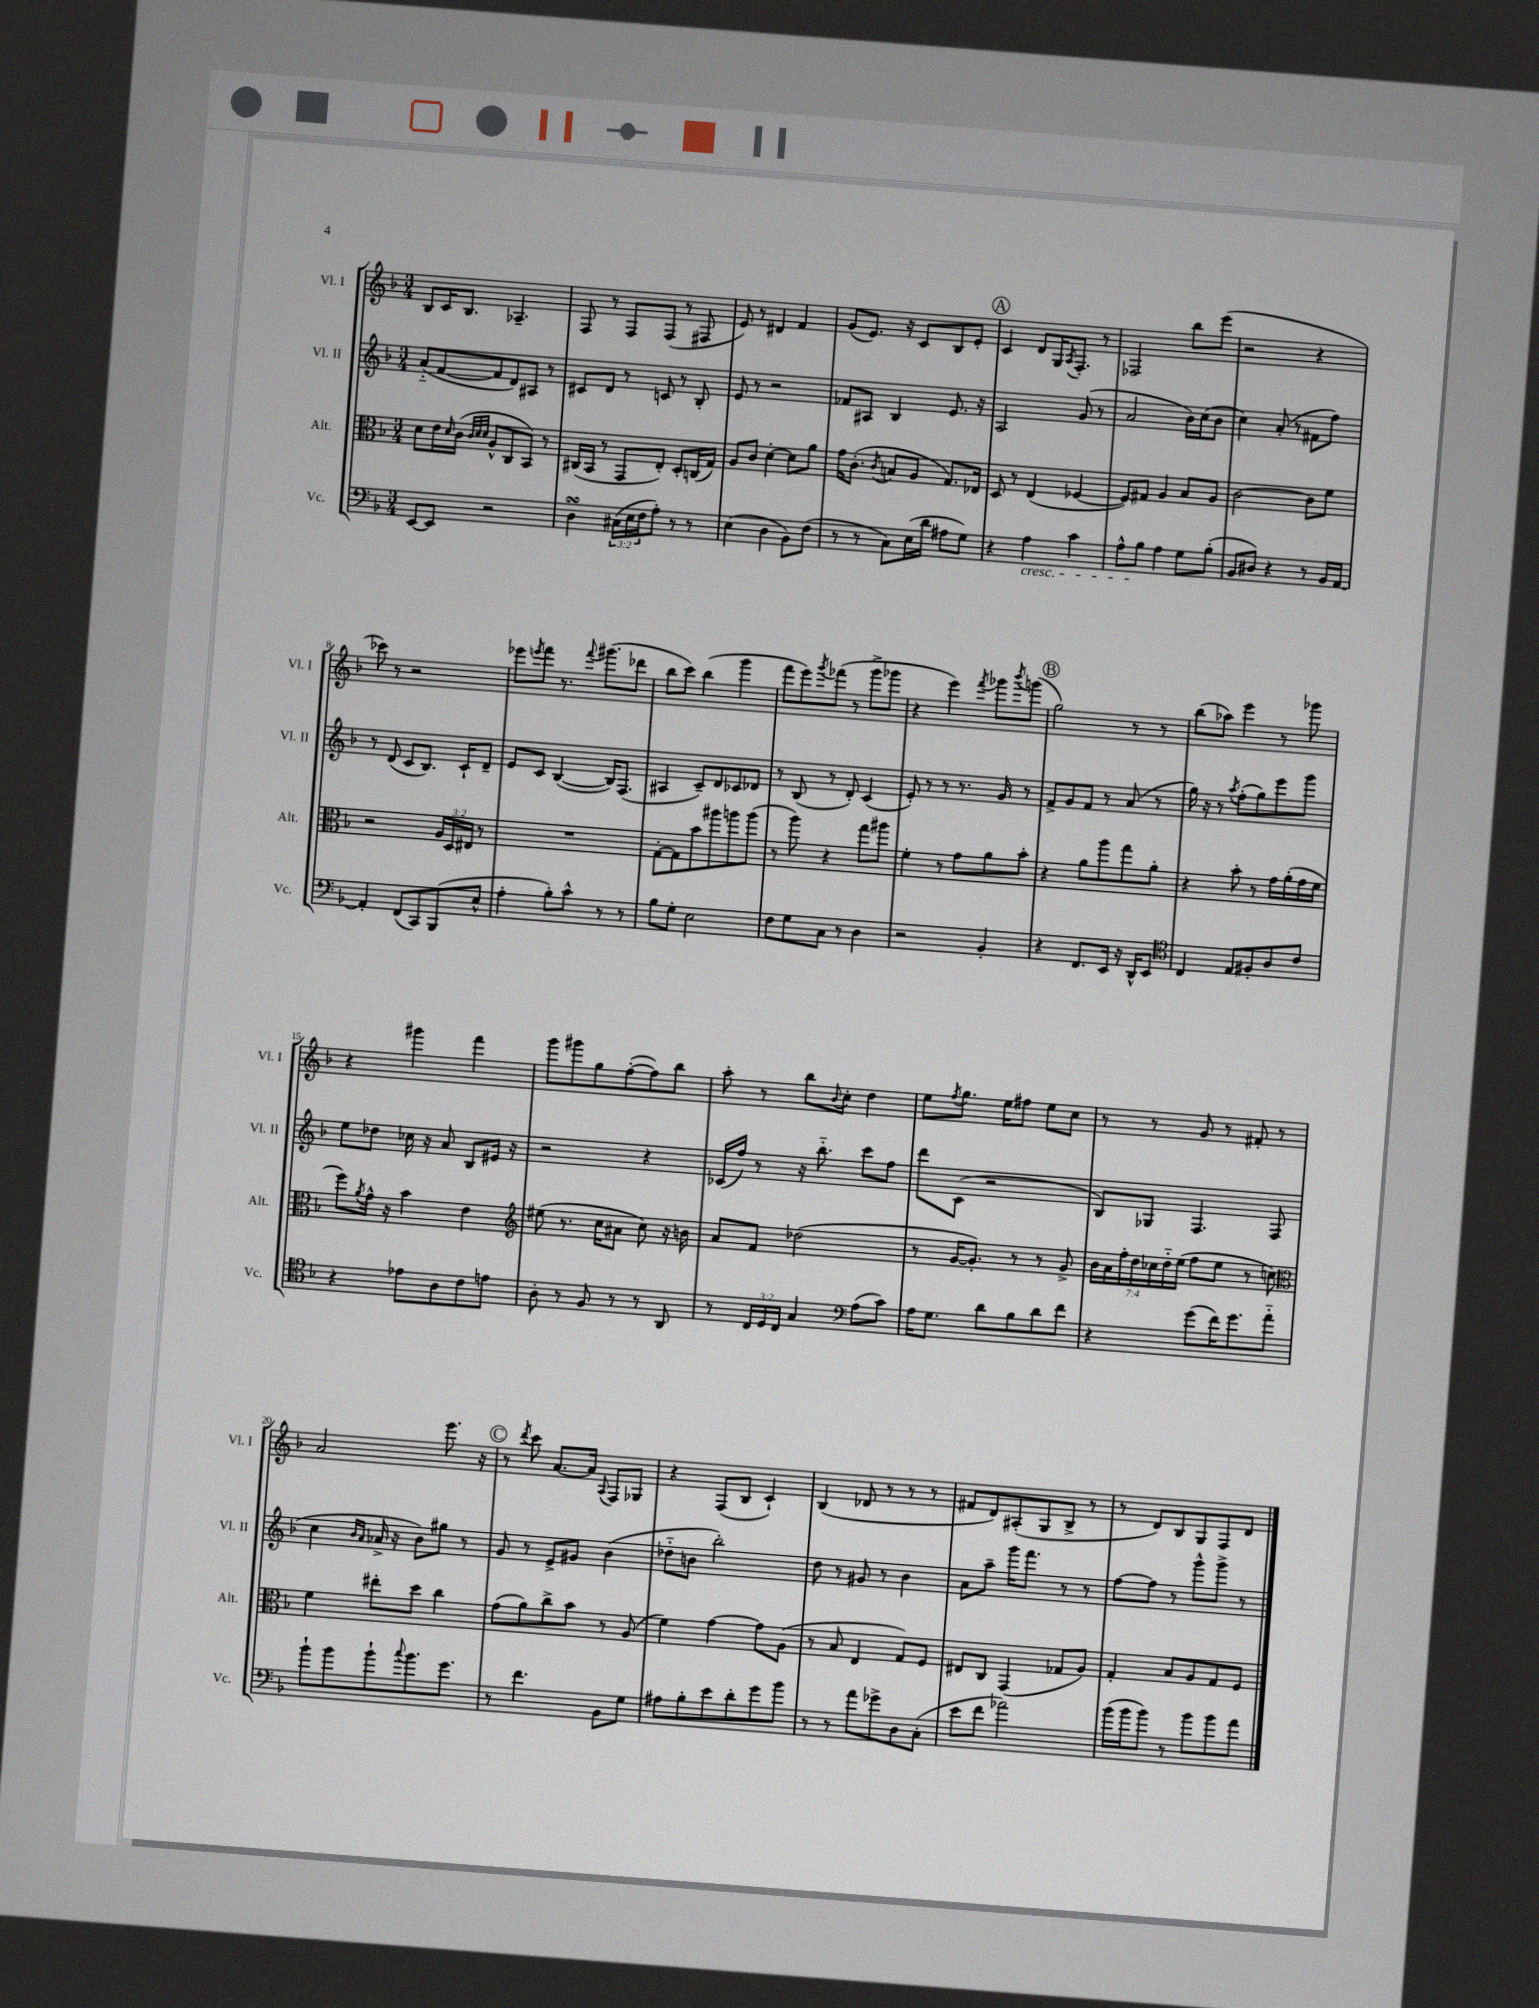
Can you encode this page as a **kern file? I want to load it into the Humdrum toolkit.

**kern	**kern	**kern	**kern
*staff4	*staff3	*staff2	*staff1
*clefF4	*clefC3	*clefG2	*clefG2
*k[b-]	*k[b-]	*k[b-]	*k[b-]
*M3/4	*M3/4	*M3/4	*M3/4
[8EE/L	8d\L	(8a'~/L	8B-/L
8EE/]J	16e\L	[8f/	16c/K
.	16qqd/	.	.
.	(16c\JJ	.	8.B-/J
.	32qqc/LLL	.	.
.	32qqd/	.	.
.	32qqd/JJJ	.	.
2r	8A^^/L	8f/]	.
.	8C/	8d/)	4.A-~/
.	8BB-/J)	8A#/J	.
.	8r	8r	.
=	=	=	=
4D\	(16C#/LL	8c#/L	8F/
.	16BB-/JJ	.	.
.	8r	8d/J	8r
(24C#\LL	8GG/L	8r	8F/L
24E\	.	.	.
24F\J	.	.	.
8A'\J)	8E'/J)	8c/	(8F/J
8r	8D'/L	8r	8r
8r	(16C/L	8B-'/	8F#/
.	16G/JJ)	.	.
=	=	=	=
(4E\	8A/L	8e/	8e/)
.	8c/J	8r	8r
4D\	[4d'\	2r	4d#/
8BB-\L)	8d\]L	.	4f/
(8F\J	8a\J	.	.
=	=	=	=
8r	16g\LK	8f-/L	(8g/L
.	(8.c'\J	.	.
8r	.	8A#/J	8.e/J)
.	8qc/	.	.
8C\L)	8B/L	4B-/	.
.	.	.	16r
(16E\L	8A/J	.	8c/L
16d\JJ	.	.	.
8A#\L	8.G/L)	8.e/	8B-/
8G\J)	.	.	8e'/J
.	16E-/Jk	16r	.
=	=	=	=
4r	8D/	2A/	4c/
.	8r	.	.
4A\	(4E/	.	8d/L
.	.	.	16G/K
.	.	.	8qA/
.	.	.	8.F'/J
4c\	[4F-/	(8g/	.
.	.	8r	8r
=	=	=	=
8A^^\L	8F-/]L)	2a/	2F-/
8B-\J	8G#/J	.	.
4A\	4A/	.	.
8G\L	8B-/L	16b-\LL)	8bb-\L
.	.	(16cc\J	.
(8B-'\J	8A/J	8b-\J	(8eee\J
=	=	=	=
8BB-/L	[2c\	4cc\)	2r
8D#/J)	.	.	.
4r	.	(8a'/	.
.	.	8r	.
8r	8c\]L	8f#\L	4r
16BB-/LL	8f\J	8ff\J)	.
[16AA/JJ	.	.	.
=	=	=	=
4AA'/]	2r	8r	8ccc-\)
.	.	(8d/	8r
(8FF/L	.	8c/L	2r
8CC/)	.	8.B-/J)	.
(8BBB-/	24A/LL	.	.
.	24D/	.	.
.	.	16c`/LK	.
.	24E#/JJ	.	.
8E^^/J	8r	8d~/J	.
=	=	=	=
4A'\	2.r	8e/L	8eee-\L
.	.	.	8qeee/
.	.	8c/J	8fff\J
8B-'\L)	.	([4B-/	8.r
8c^^\J	.	.	.
.	.	.	8qqfff/
.	.	.	(8.ggg#\L
8r	.	16B-/]LK)	.
.	.	(8.F/J	.
8r	.	.	8ddd-\J
=	=	=	=
8B-\L	[8G'\L	4A#/	8bb-\L
8G'\J	8G\]	.	8ccc\J)
2E\	8b-\	8c~/L)	(4bb-\
.	8aa#\	8d/	.
.	8aa\	8c-/	4ggg\
.	(8aa\J	8d-/J	.
=	=	=	=
8F\L	8r	8r	8fff\L
8G\	8aa\)	(8B-/	8eee\)
.	.	.	8qggg/
8C\J	4r	8r	(8fff-\J
8r	.	8d'/)	8r
4D\	8gg\L	(4c/	8ggg^\L
.	8aa#\J	.	8ggg-\J
=	=	=	=
2r	4f'\	8e'/)	4r
.	.	8r	.
.	8r	8r	4eee\)
.	8g\L	8.r	.
.	.	.	8qfff/
4BB-'/	8a\	.	8ggg-\L
.	.	16g/	.
.	.	.	8qbbb-/
.	8b-'\J	8r	(8ggg\J
=	=	=	=
4r	4r	8f^/L	2gg\)
.	.	8g/	.
8.FF/L	8a\L	8f/J	.
.	8aa\	8r	.
16EE/Jk	.	.	.
16r	8gg\	(8a/	8r
16DD^^/LK	.	.	.
8EE/J	8a'\J	8r	8r
=	=	=	=
*clefC4	*	*	*
4C/	4r	16gg\)	(8bb-\L
.	.	16r	.
.	.	8r	8aa-\J)
.	.	8qaa/	.
8E/L	8b-'\	(8ff'\L	4eee\
8F#'/	8r	8gg\)	.
8A/	16g\LL	8eee\	8r
.	(16a'\	.	.
8c/J	16g\	8ggg\J	8ggg-\
.	16f\JJ	.	.
=	=	=	=
4r	8ff\L)	8ee\L	4r
.	8qa/	.	.
.	16g^^\Jk	8dd-\J	.
.	16r	.	.
8e-\L	4b-\	16cc-\	4ggg#\
.	.	16r	.
8A\	.	8a/	.
8c\	4e\	8B-/L	4fff\
8e\J	.	16e#/Jk	.
.	.	16r	.
=	=	=	=
*	*clefG2	*	*
8A'\	(8ee#\	2r	8ggg\L
8r	8.r	.	8ggg#\
8F/	.	.	8gg\
.	16cc\LK	.	.
8r	8a#\J	.	([8ff'\
8r	8cc\)	4r	8ff\])
8AA/	16r	.	8bb-\J
.	16b\	.	.
=	=	=	=
8r	8a/L	(16c-/LL	8aa'\
.	.	16ff/JJ)	.
24C/LL	8f/J	8r	8r
24D/	.	.	.
24C/JJ	.	.	.
4G/	(2dd-\	16r	8bb-\L
.	.	8.bb-'~\	.
.	.	.	8qqb-/
.	.	.	8cc'\J
*clefF4	*	*	*
(8A\L	.	8ccc\L	4dd\
8c\J)	.	8ff\J	.
=	=	=	=
16A\LK	8r	8ddd\L	8ee\L
8.G\J	.	.	.
.	.	.	8qff/
.	[16g/LK	(8c\J	8.gg\J
.	8.g'/]J)	.	.
8d\L	.	2r	.
.	.	.	16ee\LK
8B-\	8r	.	8ff#\J
8d\	8r	.	8ee\L
8f\J	8g^/	.	8cc\J
=	=	=	=
4r	28b-\LL	8B-/L)	8r
.	28a\	.	.
.	28ff'\	.	.
.	28dd\	.	.
.	.	8G-/J	8r
.	28cc-\	.	.
.	28dd'~\	.	.
.	(28ee\JJ	.	.
(8g\L	8ff\L	4.F/	8g/
16f\K)	8ee\J	.	8r
8.g\	.	.	.
.	8r	.	8f#'/
8a'~\J	8cc\)	(8F/	8r
=	=	=	=
*	*clefC3	*	*
8b-`\L	4f\	4cc\	2a/
8b-\	.	.	.
.	.	16qqb-/LL	.
.	.	16qqa/JJ	.
8b-`\	8ee#'\L	16a-^/	.
.	.	16r	.
8qqcc/	.	.	.
8.b-\	8dd\J	8b-\L)	.
.	4cc\	8gg#\J	8.eee\
8.g\J	.	.	.
.	.	8r	.
.	.	.	16r
=	=	=	=
8r	(8g\L	8g/	8r
.	.	.	8qddd/
4.f\	8a\)	8r	8ccc\
.	8cc^\	8e^/L	[8.a/L
.	8b-\J	8g#/J	.
.	.	.	16a/]Jk
.	.	.	8qqA/
8BB-\L	8r	(4b-\	8F/L
8G\J	(8A/	.	8G-/J
=	=	=	=
8A#\L	4f\)	8dd-'~\L	4r
8B-'\	.	8b\J	.
8e\	[4g\	2bb-'\)	(8F/L
8d'\	.	.	8B-/J
8g\	8g\]L	.	4c`/)
8b-\J	(8A\J	.	.
=	=	=	=
8r	8r	8dd\	(4B-/
8r	8B-/	8r	.
8a\L	4E/	8g#/	8d-/
8g-^\	.	8r	8r
8D\	8G/L)	4b-\	8r
(8C'\J	8F/J	.	8r
=	=	=	=
8e\L	8E#/L	8a\L	8f#/L
8f\J	8C/J	8aa~\J	8d/)
2a-\)	(4GG/	16ggg\LK	(8A#'/
.	.	8.fff\J	.
.	.	.	8G/
.	8G-/L	8r	8B-^/J
.	8A/J)	8r	8r
=	=	=	=
(16b-\LL	4G'/	[8ff\L	8r
16b-\J	.	.	.
8b-\J)	.	8ff\]J	8d/L)
8r	8B-/L	8r	8B-/
8b-\L	8A/	8ggg^^\L	8G/
8b-\	8G/	8ggg^\J	8F/
8a\J	8F/J	8r	8d/J
==	==	==	==
*-	*-	*-	*-
